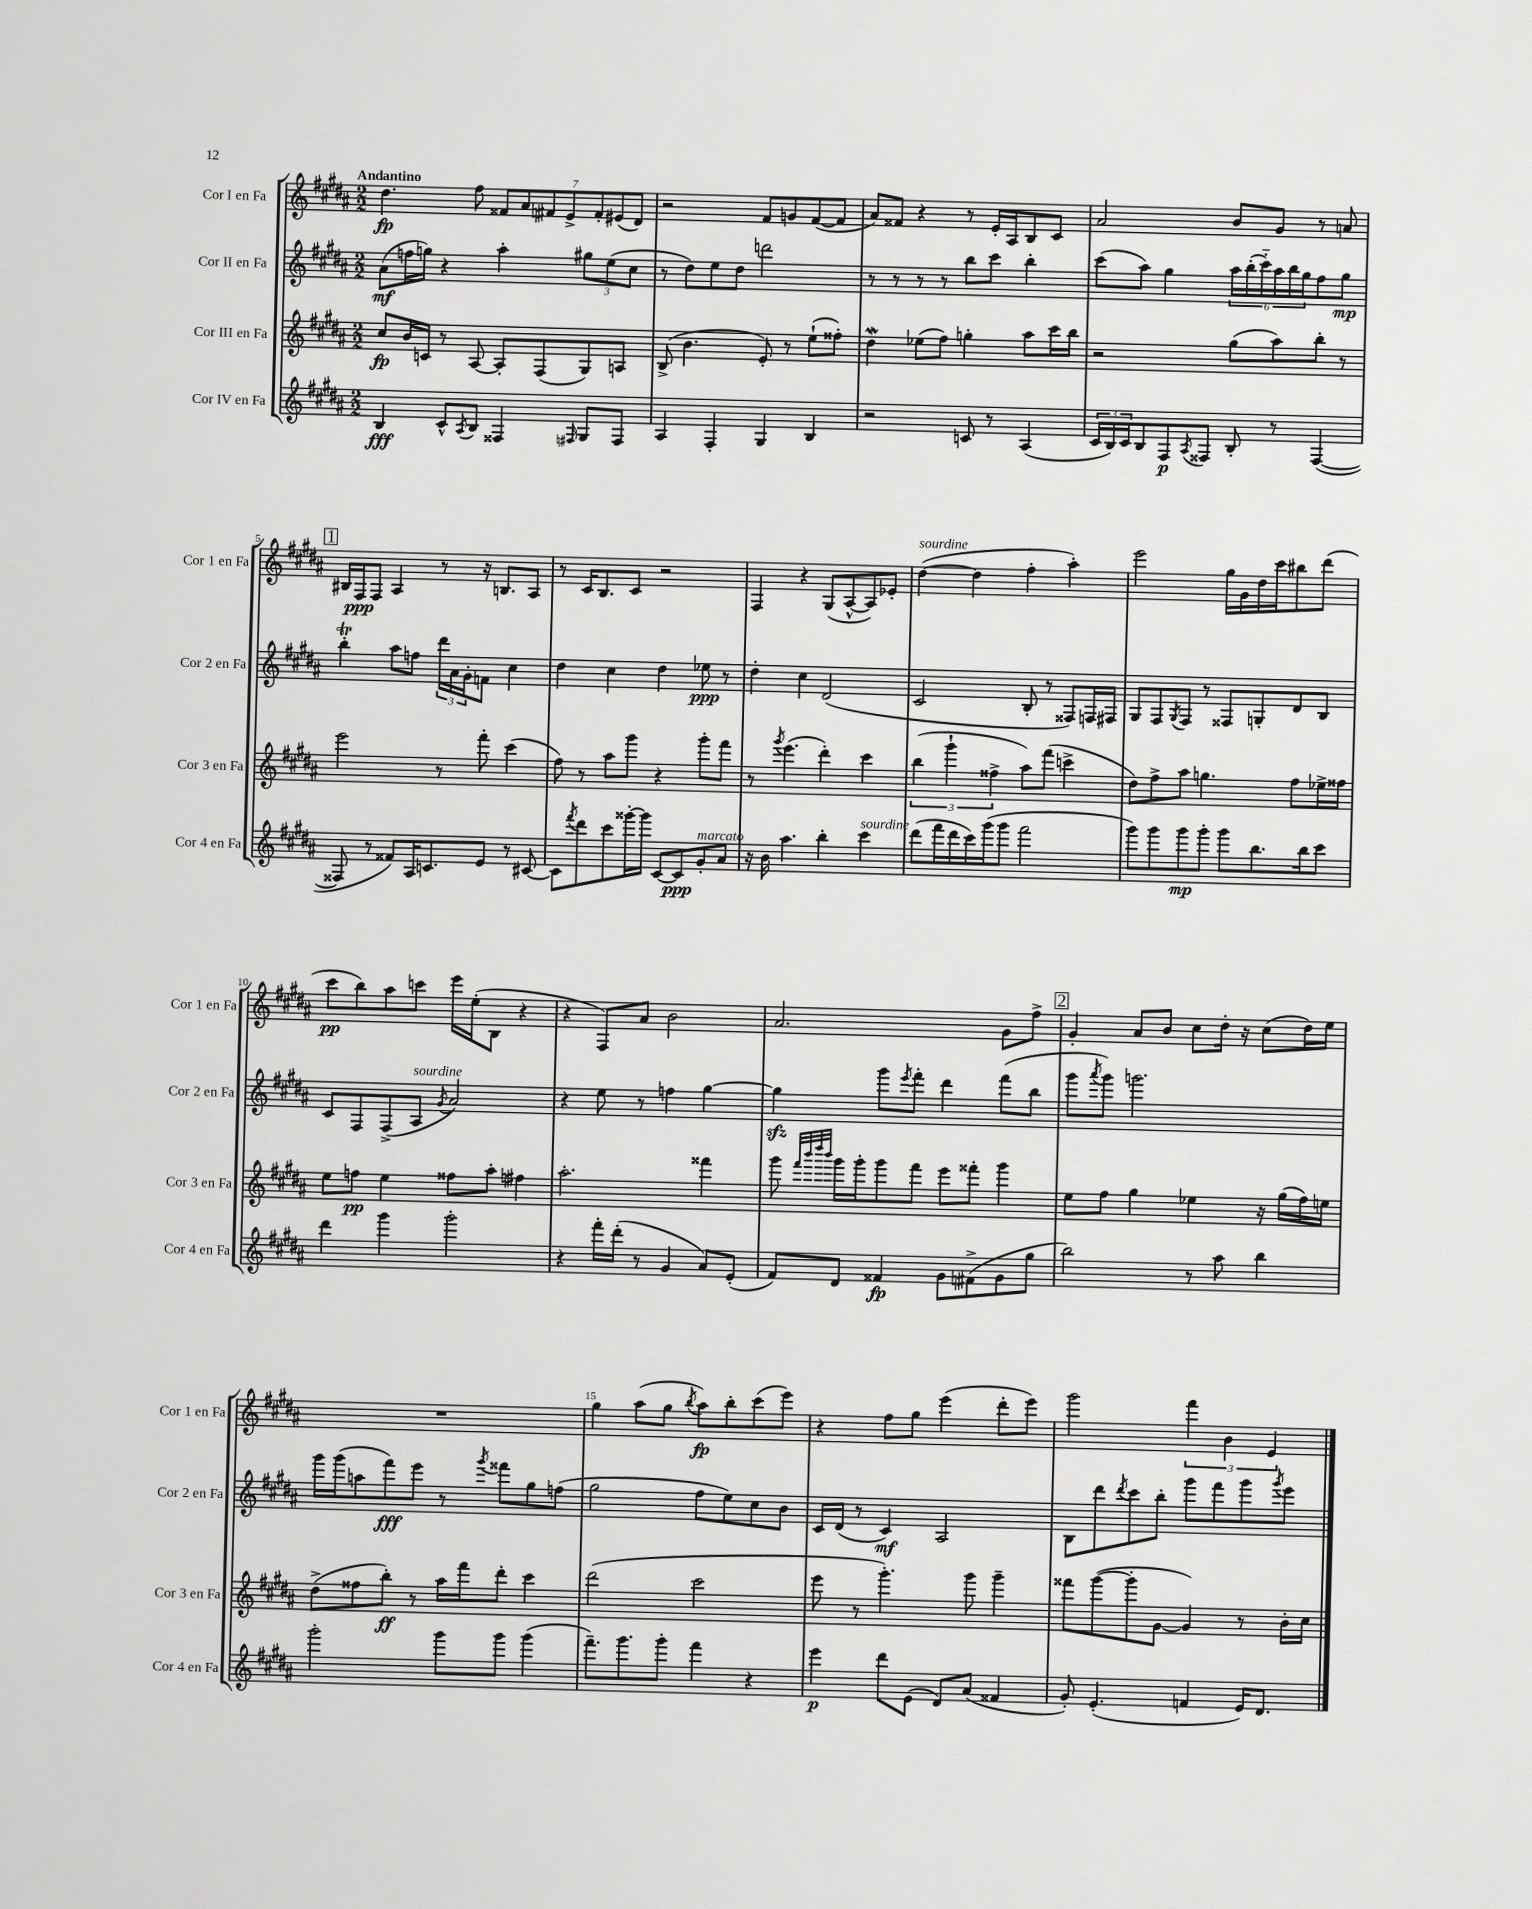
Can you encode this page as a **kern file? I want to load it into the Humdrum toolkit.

**kern	**kern	**kern	**kern
*staff4	*staff3	*staff2	*staff1
*clefG2	*clefG2	*clefG2	*clefG2
*k[f#c#g#d#a#]	*k[f#c#g#d#a#]	*k[f#c#g#d#a#]	*k[f#c#g#d#a#]
*M2/2	*M2/2	*M2/2	*M2/2
4B	8cc#	(8a#	4.dd#
.	16b	16ff	.
.	16c	16gg)	.
8c#^^	8r	4r	.
8qA#	.	.	.
8B	[8A#	.	8ff#
4F##	8A#']	4aa#'	14f##
.	.	.	14a#
.	(8F#	.	.
.	.	.	14f#
.	.	.	14e^
16qqF#	.	.	.
8G#	8G#)	12gg#	.
.	.	.	14f#'
.	.	(12ee	.
.	.	.	(14e#
8F#	8A	.	.
.	.	12cc#	.
.	.	.	14d#)
=	=	=	=
4A#	(8B^	8r	2r
.	4.b	8dd#)	.
4F#'	.	8ee	.
.	.	8dd#	.
4G#	8e')	2ddd	8f#
.	8r	.	8g
4B	(8ee`	.	([8f#
.	8ff##')	.	8f#]
=	=	=	=
2r	4dd#	8r	8a#)
.	.	8r	8f##
.	(8ee-	8r	4r
.	8ff#)	8r	.
8c	4gg'	8bb	8r
8r	.	8ccc#	16e'
.	.	.	16A#
(4A#	8aa#	4bb'	8B
.	16ccc#	.	8c#
.	16bb	.	.
=	=	=	=
24c#	2r	(8ccc#	2a#
24B)	.	.	.
24c#	.	.	.
8B	.	8aa#)	.
8F#	.	4gg#	.
8qA#	.	.	.
8F##	.	.	.
8B'	(8gg#	24aa#	8b
.	.	(24bb'	.
.	.	24ccc#'~)	.
8r	8aa#)	24aa#	8g#
.	.	24bb	.
.	.	24gg#	.
([4F##	8bb'	8ff#	8r
.	8r	8gg#	8a
=	=	=	=
8F##]	2eee	4bb'	16B#
.	.	.	16F#
8r	.	.	8F#
8f##)	.	8aa#	4A#
16A#	.	8ff	.
8.c	.	.	.
.	8r	24ddd#	8r
.	.	24a#	.
.	.	24g#'	.
8e	8fff#'	8f	16r
.	.	.	8.B
8r	(4ccc#	4cc#	.
[8c#	.	.	8A#
=	=	=	=
8c#]	8ff#)	4dd#	8r
8qfff#	.	.	.
8ddd#	8r	.	16c#
.	.	.	8.B
8ccc#	8aa#	4cc#	.
[16ggg##'	8ggg#	.	8c#
16ggg##]	.	.	.
[8c#	4r	4dd#	2r
8c#]	.	.	.
8g#'	8ggg#'	8ee-	.
8a#	8fff#	8r	.
=	=	=	=
16r	8r	4dd#'	4F#
16b	.	.	.
.	8qggg#	.	.
4.aa#	(4.eee	.	.
.	.	4cc#	4r
4bb'	4ddd#')	(2d#	(8G#
.	.	.	[8A#^^
4ccc#	4ccc#	.	8A#])
.	.	.	8e-'
=	=	=	=
(8ddd#	(6bb	2c#	([4dd#
16fff#	.	.	.
.	6ggg#`	.	.
16ddd#	.	.	.
16ccc#)	.	.	4dd#]
(16ggg#	.	.	.
.	6ff##^	.	.
8ggg#	.	.	.
2fff#	8aa#)	8B'	4ff#'
.	(8fff#	8r	.
.	4ccc^	8F##)	4aa#')
.	.	16F	.
.	.	16F#	.
=	=	=	=
8ggg#)	8dd#)	8G#	2eee
8ggg#	8ff#^	8F#	.
.	.	8qG#	.
8ggg#	8aa#	8F#	.
8ggg#'	4.gg	8r	.
8ggg#	.	8F##	16gg#
.	.	.	16g#
8.bb	.	8G'	16dd#
.	.	.	16ccc#
.	8ff#	8d#	8bb#
16bb	.	.	.
8ccc#	16ee-^	8B	(8ddd#
.	16ff##	.	.
=	=	=	=
4ddd#	8ee	8c#	8ccc#
.	8ff	8F#	8bb)
4ggg#	4ee	(8F#^	8aa#
.	.	8A#	8ccc
.	.	8qg#	.
2ggg#'	8ff##	2a#)	16eee
.	.	.	(16ee'
.	8aa#'	.	8B
.	4ff#	.	4r
=	=	=	=
4r	2.aa#'	4r	4r
16fff#'	.	8ee	8F#)
(16ddd#'	.	.	.
8r	.	8r	8a#
4g#	.	4ff	2b
8a#)	4fff##	[4gg#	.
(8e'	.	.	.
=	=	=	=
8f#)	8ggg#	4gg#]	2.a#
.	32qqfff#	.	.
.	32qqbbb	.	.
.	32qqdddd#	.	.
.	32qqbbb	.	.
8d#	16ggg#	.	.
.	16ggg#'	.	.
4f##	8ggg#	8ggg#	.
.	.	8qeee	.
.	8fff#	8fff#'	.
8g#	8eee	4ddd#	.
(8f#^	8fff##'	.	.
8g#	4ggg#	(8fff#	8g#
8gg#	.	8bb	8ff#^
=	=	=	=
2bb)	8ee	8ggg#	4g#'
.	.	8qaaa#	.
.	8ff#	8ggg#)	.
.	4gg#	2.ggg	8a#
.	.	.	8b
8r	4ee-	.	8cc#
8aa#	.	.	16dd#'
.	.	.	16r
4bb	16r	.	(8cc#
.	(16gg#	.	.
.	16ff#)	.	16dd#)
.	16ee	.	16ee
=	=	=	=
2ggg#'	(8dd#^	16ggg#	1r
.	.	(16ggg#	.
.	8ff##	8aa	.
.	8bb')	8fff#)	.
.	8r	8eee	.
8ggg#	16aa#	8r	.
.	16fff#	.	.
.	.	8qggg#	.
8ggg#	8ddd#'	8fff##	.
(4ggg#	4ccc#	8gg#	.
.	.	(8ff	.
=	=	=	=
8.fff#~)	(2ddd#	2gg#	4gg#
8.ggg#	.	.	.
.	.	.	(8aa#
8ggg#'	.	.	8gg#
.	.	.	8qbb
4fff#	2ccc#	8ff#	8aa#)
.	.	8ee)	8bb'
4r	.	8cc#	(8ccc#
.	.	8b	8eee)
=	=	=	=
4eee	8eee	16c#	4r
.	.	(16d#	.
.	8r	8r	.
8ddd#	4.ggg#')	4c#)	8ff#
(8e	.	.	8gg#
8d#)	.	2A#	(4eee
(8a#	8ggg#	.	.
4f##	4ggg#~	.	8ddd#'
.	.	.	8eee)
=	=	=	=
8g#')	8fff##	8B	2ggg#
(4.e'	([8ggg#	8ddd#	.
.	.	8qddd#	.
.	8ggg#']	8ccc#	.
.	[8g#	8bb'	.
4f	4g#])	8ggg#	6fff#
.	.	8fff#	.
.	.	.	6b
16e)	8r	8ggg#	.
8.d#	.	.	.
.	.	.	6e
.	.	8qggg#	.
.	16b'	8eee	.
.	16cc#	.	.
==	==	==	==
*-	*-	*-	*-
